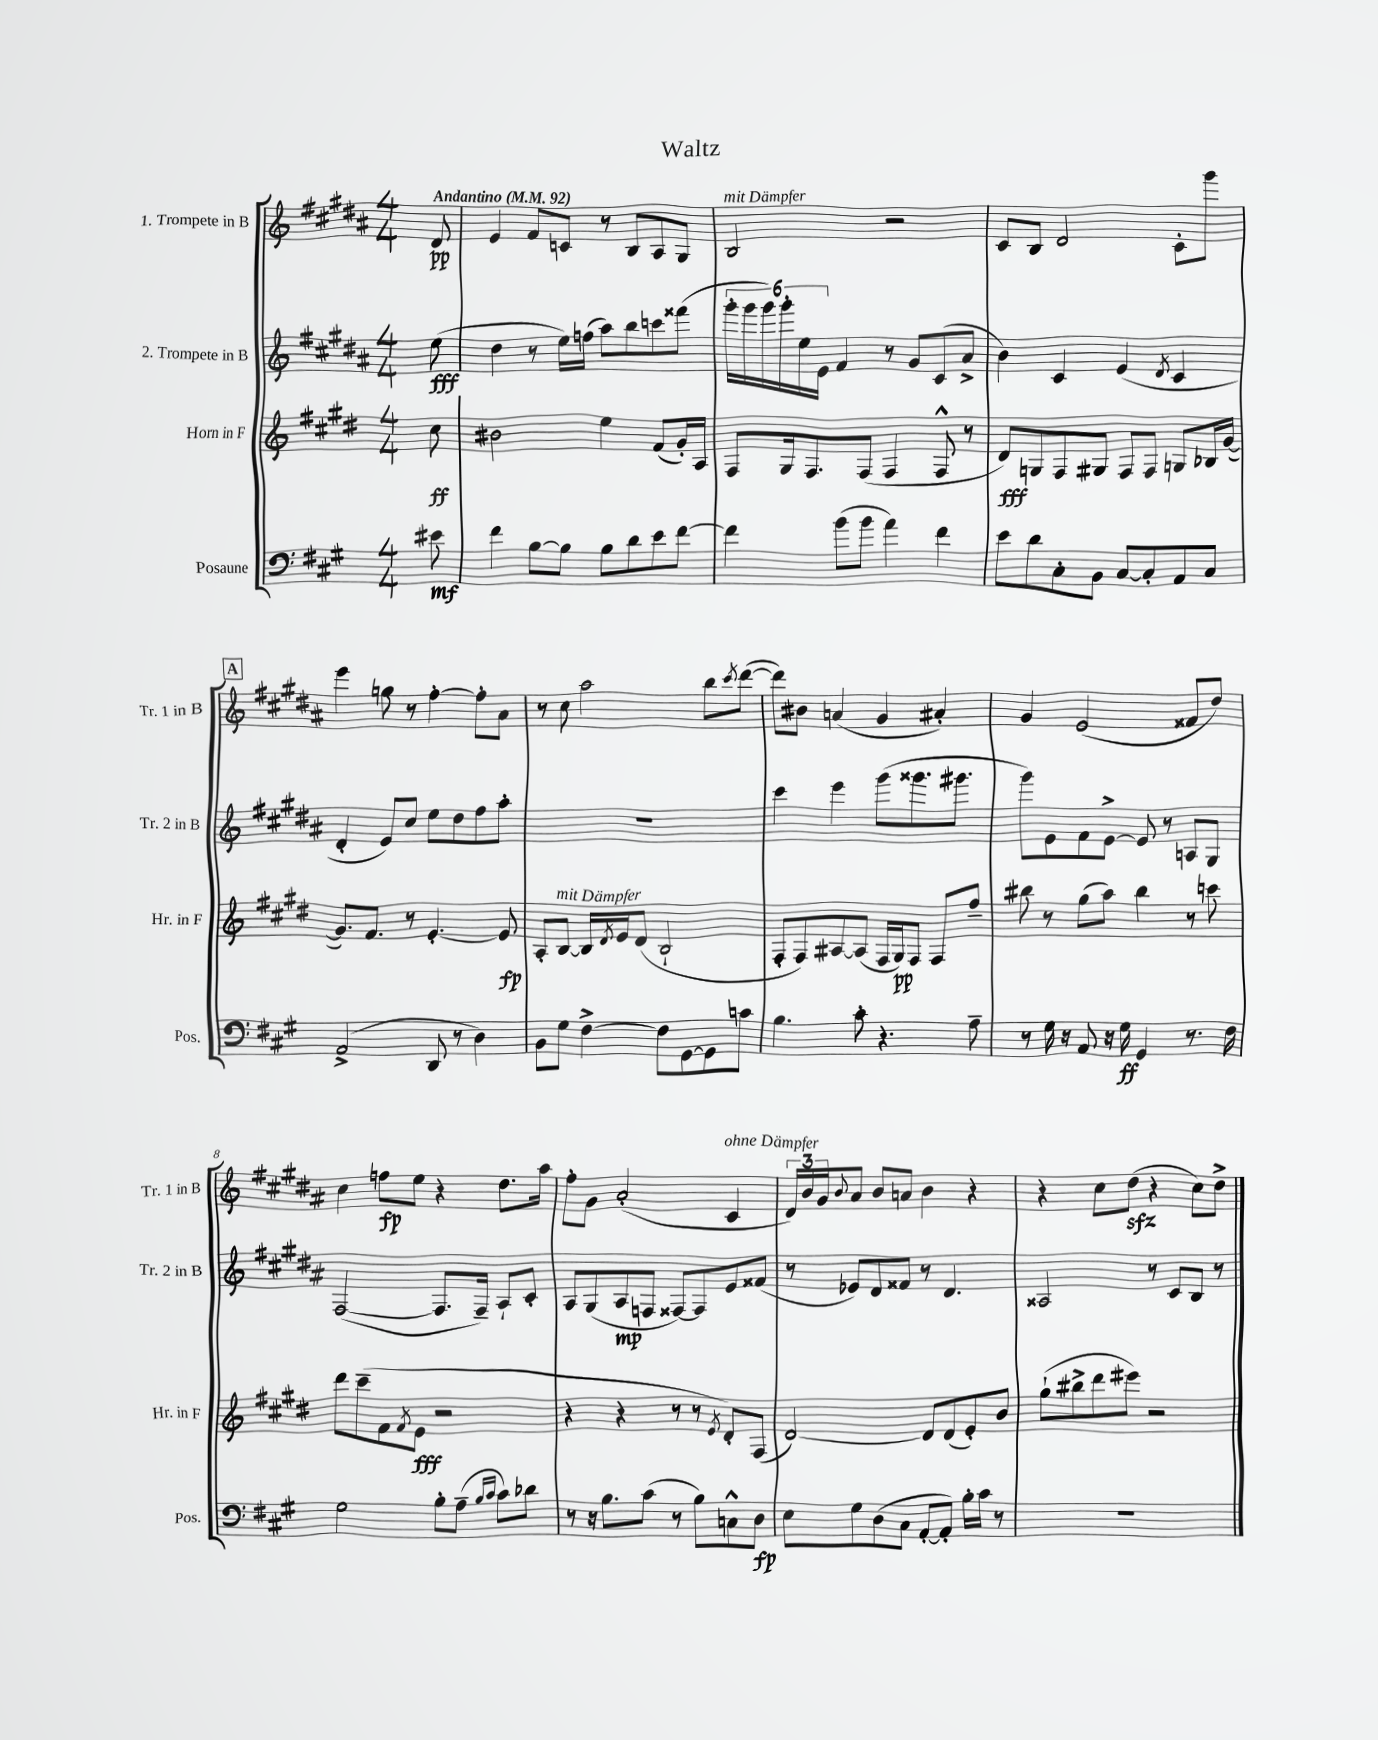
\header { title = "Waltz" }
<<
\new StaffGroup <<
\new Staff = "s0" \with { instrumentName = "1. Trompete in B" shortInstrumentName = "Tr. 1 in B" } {
    \clef treble \key b \major \numericTimeSignature \time 4/4 \partial 8 \tempo "Andantino" 4 = 92
    dis'8\pp |
    e'4 fis'8 c'8 r8 b8 ais8 gis8 |
    b2^\markup { \italic "mit Dämpfer" } r2 |
    cis'8 b8 dis'2 cis'8-. gis'''8 |
    \mark \markup { \box "A" } e'''4 g''8 r8 fis''4~-. fis''8-. ais'8 |
    r8 cis''8 ais''2 b''8 \acciaccatura { cis'''8 } dis'''8~( |
    dis'''8) bis'8 a'4( gis'4 ais'4-.) |
    gis'4 e'2( fisis'8 dis''8) |
    cis''4 f''8\fp e''8 r4 dis''8. ais''16 |
    fis''8-. gis'8 ais'2-.( cis'4^\markup { \italic "ohne Dämpfer" } |
    \tuplet 3/2 { dis'16) b'16 gis'16 } \appoggiatura { b'8 } ais'8 b'8 a'8 b'4 r4 |
    r4 cis''8 dis''8\sfz( r4 cis''8) dis''8-> \bar "|." |
}
\new Staff = "s1" \with { instrumentName = "2. Trompete in B" shortInstrumentName = "Tr. 2 in B" } {
    \clef treble \key b \major \numericTimeSignature \time 4/4 \partial 8
    e''8\fff( |
    dis''4 r8 e''16) f''16( ais''8) b''8 c'''8 fisis'''8( |
    \tuplet 6/4 { gis'''16-. gis'''16 gis'''16) gis'''16-. e''16 e'16 } fis'4 r8 gis'8 cis'8( ais'8-> |
    b'4) cis'4 e'4( \acciaccatura { dis'8 } cis'4 |
    \mark \markup { \box "A" } dis'4-. e'8) cis''8 e''8 dis''8 fis''8 ais''8-. |
    R1 |
    cis'''4 e'''4 gis'''8( gisis'''8. gis'''8. |
    gis'''8) e'8 fis'8 e'8~-> e'8 r8 a8 gis8 |
    fis2~( fis8. fis16--) ais8-! cis'8-. |
    ais8 gis8( ais8\mp f8 fisis8~) fisis8 e'8 fisis'8( |
    r8 ees'8) dis'8 fisis'8 r8 dis'4. |
    aisis2 r8 cis'8 b8 r8 \bar "|." |
}
\new Staff = "s2" \with { instrumentName = "Horn in F" shortInstrumentName = "Hr. in F" } {
    \clef treble \key e \major \numericTimeSignature \time 4/4 \partial 8
    cis''8\ff |
    bis'2 e''4 fis'8( gis'16-.) a16 |
    fis8 gis16 fis8. fis8( fis4 fis8-^ r8 |
    dis'8\fff) g8 fis8 gis8 fis8 fis8 g8 bes16 gis'16~( |
    \mark \markup { \box "A" } gis'8.) fis'8. r8 e'4.~-. e'8\fp |
    a8-. b8~^\markup { \italic "mit Dämpfer" } b16 \acciaccatura { dis'8 } e'16 dis'8( b2-! |
    fis8-. fis8) ais8~ ais8( fis16 gis16\pp) fis8 fis8 fis''8-- |
    bis''8 r8 gis''8( a''8) bis''4 r8 c'''8 |
    dis'''8 cis'''8--( fis'8 \acciaccatura { fis'8 } e'8\fff r2 |
    r4 r4 r8 r8 \acciaccatura { e'8 } dis'8-.) fis8( |
    dis'2~) dis'8 dis'8( e'8-.) b'8 |
    gis''8-!( bis''8-> dis'''8 eis'''8) r2 \bar "|." |
}
\new Staff = "s3" \with { instrumentName = "Posaune" shortInstrumentName = "Pos." } {
    \clef bass \key a \major \numericTimeSignature \time 4/4 \partial 8
    eis'8\mf |
    fis'4 b8~ b8 b8 d'8 e'8 fis'8~ |
    fis'4 b'8( b'8 a'4) fis'4 |
    e'8 d'8 cis8-. b,8 cis8~ cis8-. a,8 cis8 |
    \mark \markup { \box "A" } a,2->( d,8 r8 d4) |
    b,8 gis8 fis4~-> fis8 gis,8~ gis,8 c'8 |
    b4. cis'8-. r4. a8-- |
    r8 gis16 r16 a,8 r16 gis16\ff gis,4 r8. fis16 |
    gis2 b8-. a8--( \grace { b16 cis'16 } cis'8) des'8 |
    r8 r16 b8. cis'8( r8 b8) c8-^ d8\fp |
    e8 gis8 d8( cis8 a,8~-. a,8-.) b16-. cis'16 r8 |
    R1 \bar "|." |
}
>>
>>
